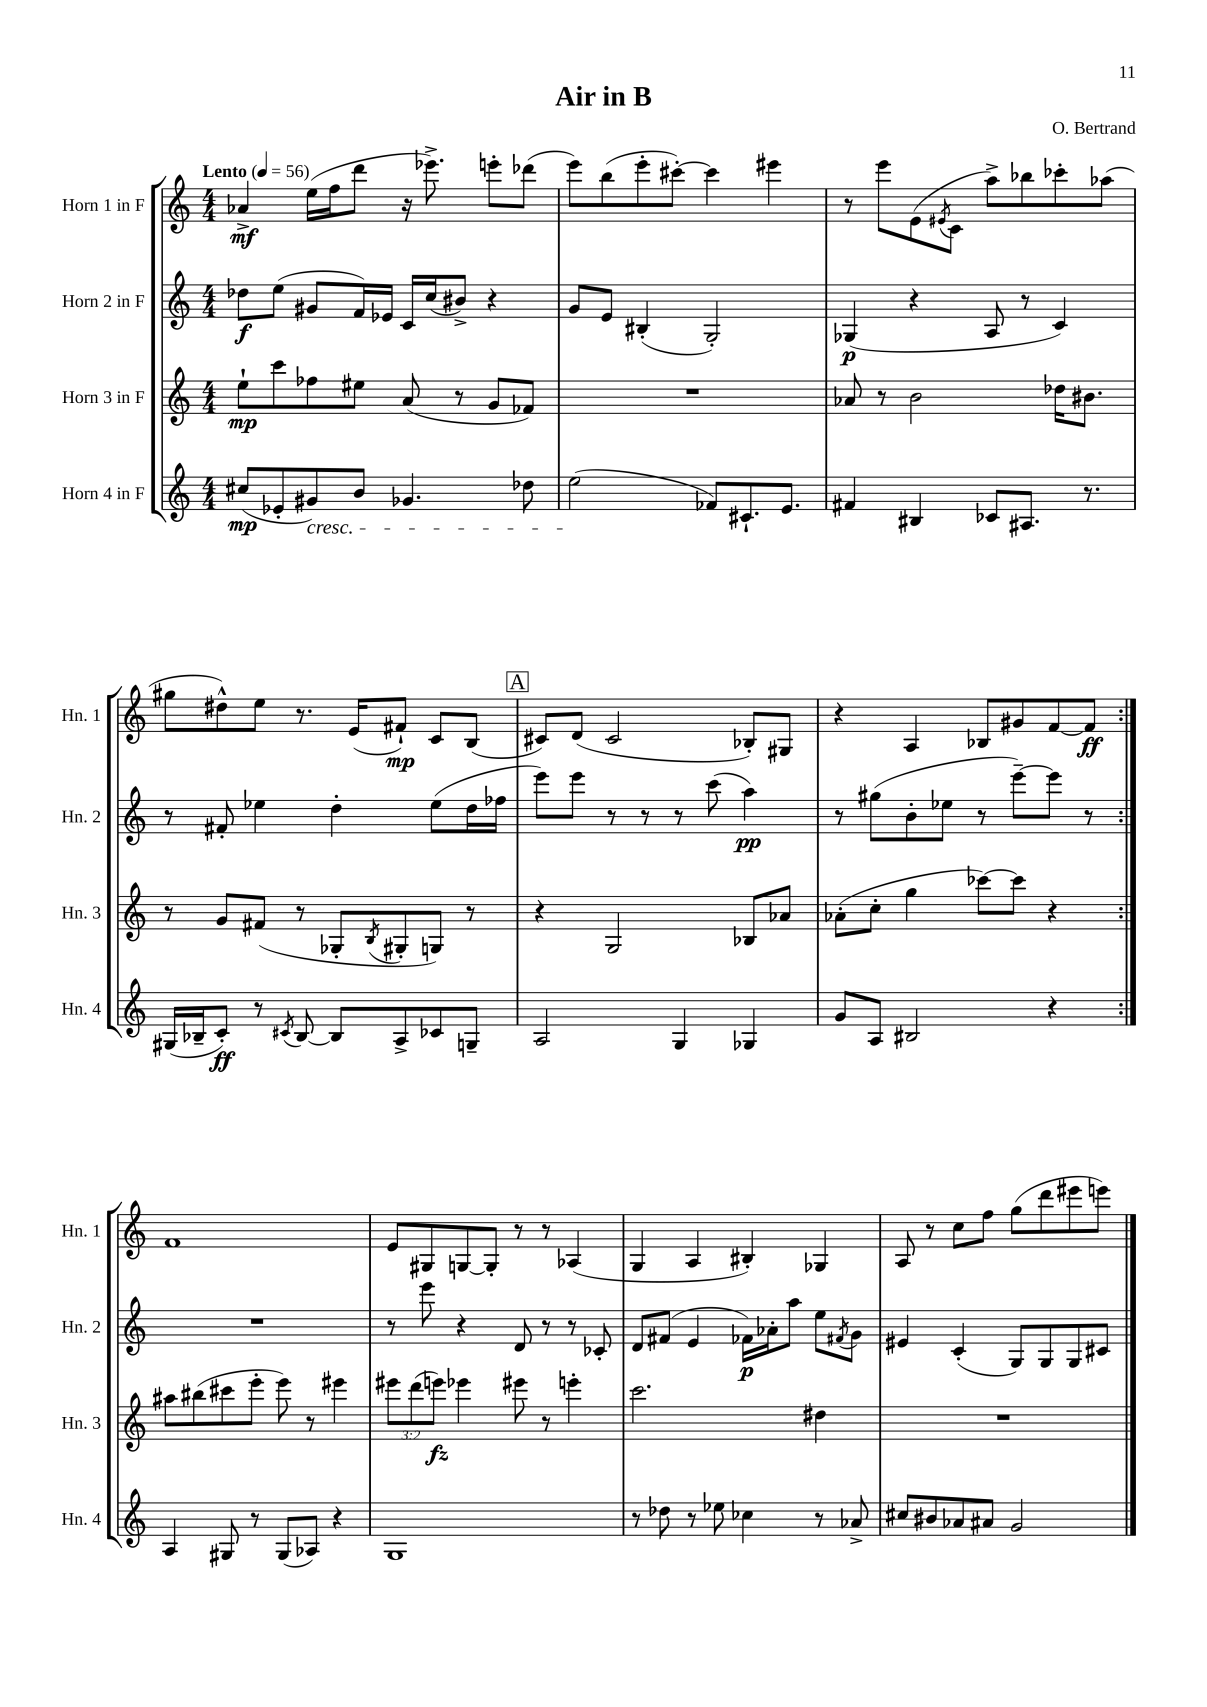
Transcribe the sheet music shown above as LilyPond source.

\header { title = "Air in B" composer = "O. Bertrand" }
<<
\new StaffGroup <<
\new Staff = "s0" \with { instrumentName = "Horn 1 in F" shortInstrumentName = "Hn. 1" } {
    \clef treble \key c \major \numericTimeSignature \time 4/4 \tempo "Lento" 4 = 56
    \repeat volta 2 { aes'4->\mf e''16( f''16 d'''8 r16 ees'''8.->) e'''8-. des'''8( |
    e'''8) b''8( e'''8-. cis'''8~-.) cis'''4 eis'''4 |
    r8 e'''8 e'8( \acciaccatura { eis'8 } c'8 a''8->) bes''8 ces'''8-. aes''8( |
    gis''8 dis''8-^) e''8 r8. e'16( fis'8-!\mp) c'8 b8( |
    \mark \markup { \box "A" } cis'8) d'8( cis'2 bes8-.) gis8 |
    r4 a4 bes8 gis'8 f'8~ f'8\ff | }
    f'1 |
    e'8 gis8 g8~ g8-. r8 r8 aes4( |
    g4 a4 bis4-.) ges4 |
    a8 r8 c''8 f''8 g''8( d'''8 eis'''8 e'''8) \bar "|." |
}
\new Staff = "s1" \with { instrumentName = "Horn 2 in F" shortInstrumentName = "Hn. 2" } {
    \clef treble \key c \major \numericTimeSignature \time 4/4
    \repeat volta 2 { des''8\f e''8( gis'8 f'16) ees'16 c'16 c''16( bis'8->) r4 |
    g'8 e'8 bis4-.( g2-.) |
    ges4\p( r4 a8 r8 c'4) |
    r8 fis'8-. ees''4 d''4-. ees''8( d''16 fes''16 |
    \mark \markup { \box "A" } e'''8) e'''8 r8 r8 r8 c'''8( a''4\pp) |
    r8 gis''8( b'8-. ees''8 r8 e'''8~--) e'''8 r8 | }
    R1 |
    r8 e'''8 r4 d'8 r8 r8 ces'8-. |
    d'8 fis'8( e'4 fes'16\p) aes'16-. a''8 e''8 \acciaccatura { fis'8 } g'8 |
    eis'4 c'4-.( g8) g8 g8 cis'8 \bar "|." |
}
\new Staff = "s2" \with { instrumentName = "Horn 3 in F" shortInstrumentName = "Hn. 3" } {
    \clef treble \key c \major \numericTimeSignature \time 4/4 \override Staff.TupletNumber.text = #tuplet-number::calc-fraction-text
    \repeat volta 2 { e''8-!\mp c'''8 fes''8 eis''8 a'8( r8 g'8 fes'8) |
    R1 |
    aes'8 r8 b'2 des''16 bis'8. |
    r8 g'8 fis'8( r8 ges8-. \acciaccatura { b8 } gis8-. g8) r8 |
    \mark \markup { \box "A" } r4 g2 bes8 aes'8 |
    aes'8-.( c''8-. g''4 ces'''8~) ces'''8 r4 | }
    ais''8 bis''8( cis'''8 e'''8-. e'''8) r8 eis'''4 |
    \tuplet 3/2 { eis'''8 d'''8( e'''8\fz) } ees'''4 eis'''8 r8 e'''4-. |
    c'''2. dis''4 |
    R1 \bar "|." |
}
\new Staff = "s3" \with { instrumentName = "Horn 4 in F" shortInstrumentName = "Hn. 4" } {
    \clef treble \key c \major \numericTimeSignature \time 4/4
    \repeat volta 2 { cis''8\mp( ees'8-. gis'8\cresc) b'8 ges'4. des''8 |
    e''2\!( fes'8) cis'8.-! e'8. |
    fis'4 bis4 ces'8 ais8. r8. |
    gis16( bes16-- c'8-.\ff) r8 \acciaccatura { cis'8 } bes8~ bes8 a8-> ces'8 g8-- |
    \mark \markup { \box "A" } a2 g4 ges4 |
    g'8 a8 bis2 r4 | }
    a4 gis8 r8 gis8( aes8) r4 |
    g1 |
    r8 des''8 r8 ees''8 ces''4 r8 aes'8-> |
    cis''8 bis'8 aes'8 ais'8 g'2 \bar "|." |
}
>>
>>
\layout { \context { \Score \remove "Bar_number_engraver" } }
